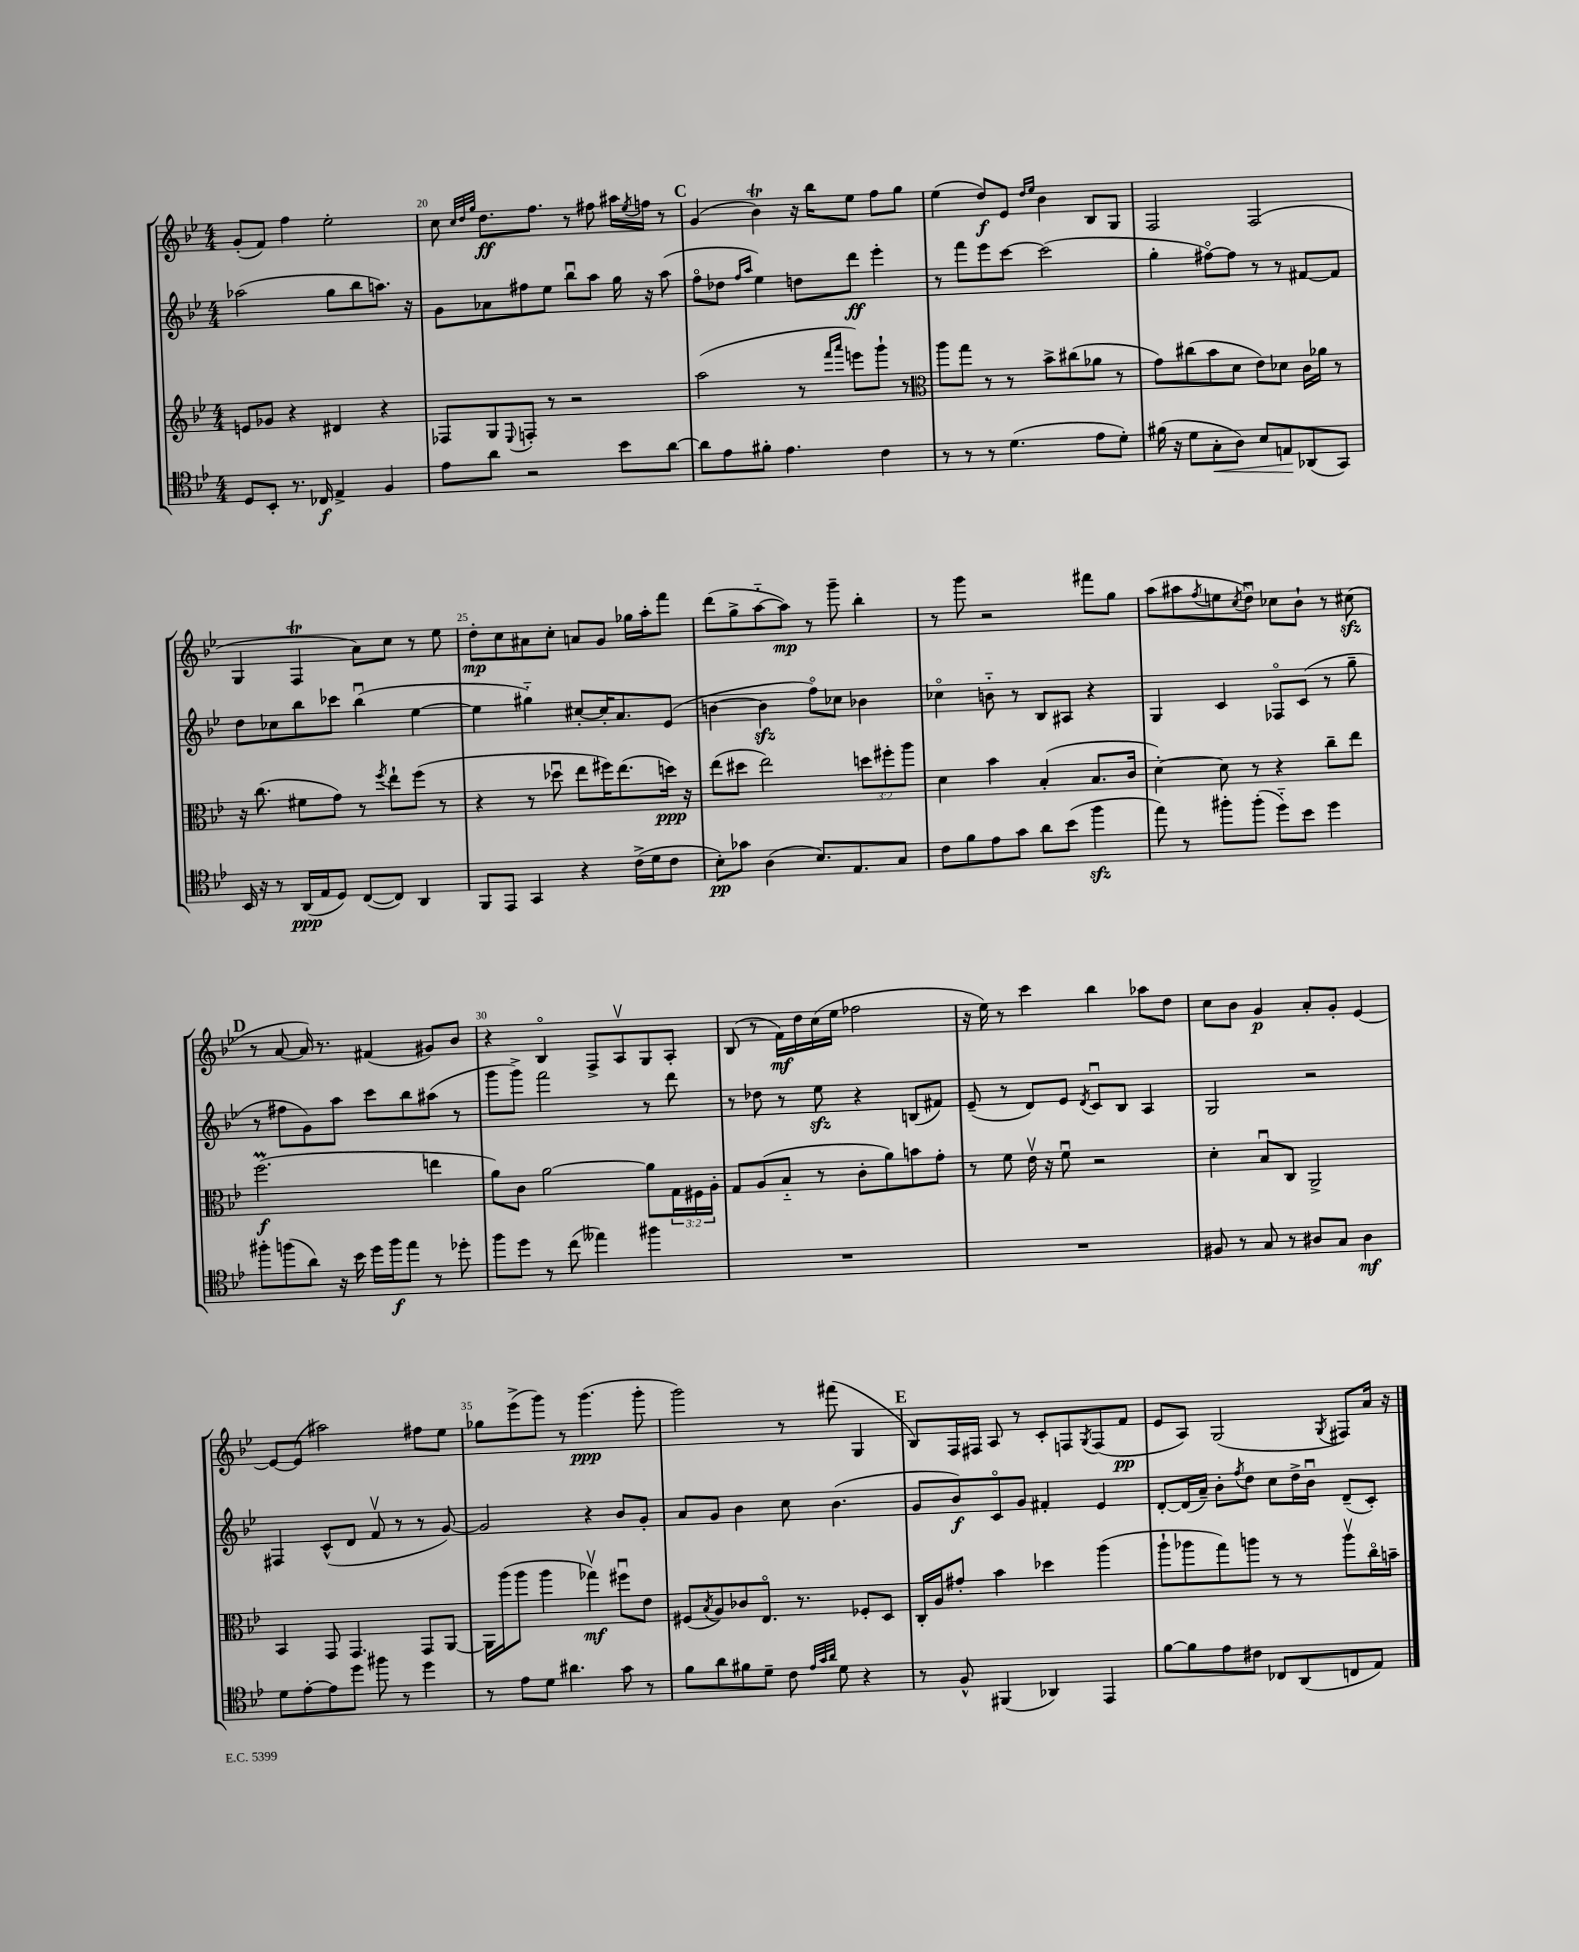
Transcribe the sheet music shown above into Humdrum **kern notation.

**kern	**kern	**kern	**kern
*staff4	*staff3	*staff2	*staff1
*clefC4	*clefG2	*clefG2	*clefG2
*k[b-e-]	*k[b-e-]	*k[b-e-]	*k[b-e-]
*M4/4	*M4/4	*M4/4	*M4/4
8D/L	8e/L	(2aa-\	(8g'/L
8BB-'/J	8g-/J	.	8f/J)
8.r	4r	.	4ff\
16C-/	.	.	.
4E-^/	4d#/	8gg\L	2ee-'\
.	.	8bb-\	.
4F/	4r	8.aa\J)	.
.	.	16r	.
=	=	=	=
8e-\L	8F-/L	8g\L	8cc\
.	.	.	32qqcc/LLL
.	.	.	32qqdd/
.	.	.	32qqgg/JJJ
8a\J	8G/	8a-\	8.dd\L
.	8qqE-/	.	.
2r	8F'/J	8ff#\	.
.	.	.	8.ff\J
.	8r	8ee-\J	.
.	2r	8bb-u\L	8r
.	.	8aa\J	8ff#\
8b-\L	.	16gg\	16aa#\LL
.	.	.	8qee-/
.	.	16r	16ff\JJ
[8a\J	.	(8aa\	8r
=	=	=	=
8a\]L	(2aa\	8ffo\L	(4g/
8e-\	.	8dd-\J	.
.	.	16qqff/LL	.
.	.	16qqaa/JJ	.
8f#'\J	.	4ee-\)	4b-\)
4.e-\	.	.	.
.	8r	8dd\L	16r
.	.	.	16bb-\LK
.	16qqfff/LL	.	.
.	16qqaaa/JJ	.	.
.	8eee\L)	8ddd\J	8ee-\J
4c\	8ggg`\J	4eee-'\	8ff\L
.	8r	.	8gg\J
=	=	=	=
*	*clefC3	*	*
8r	8aa\L	8r	(4ee-\
8r	8gg\J	8fff\L	.
8r	8r	8eee-\	8dd/L)
(4.d\	8r	[8ccc\J	8e-/J
.	.	.	16qqdd/LL
.	.	.	16qqee-/JJ
.	8b-^\L	(2ccc\]	4b-\
.	(8cc#\	.	.
8e-\L	8a-\J	.	8B-/L
8d'\J)	8r	.	8G/J
=	=	=	=
(16f#\	8g\L)	4gg'\	2F/
16r	.	.	.
8d\L	(8cc#\	.	.
8G'\	8b-\	[8ff#o\L)	.
8A\J)	8d\J	8ff#\]J	.
8B-/L	8e-\L)	8r	(2F/
8E/	8d-\J	8r	.
(8AA-/	16c\LL	[8f#/L	.
.	16a-\JJ	.	.
8GG/J)	8r	8f#/]J	.
=	=	=	=
16BB-/	16r	8dd\L	4G/
16r	(8.cc\	.	.
8r	.	8cc-\	.
(16AA/LL	8f#\L	8bb-\	4F/
16E-/J	.	.	.
8D/J)	8g\J)	8ccc-\J	.
([8C/L	8r	(4bb-u\	8a\L)
.	8qff/	.	.
8C/]J)	8ee-`\L	.	8cc\J
4AA/	(8ff\J	[4ee-\	8r
.	8r	.	8ee-\
=	=	=	=
8FF/L	4r	4ee-\]	8dd'\L
8EE-/J	.	.	8cc\
4GG/	8r	4gg#'~\)	8a#\
.	8dd-u\	.	8cc'\J
4r	8ee-\L	[8cc#'/L	8a/L
.	16ff#\K)	16cc#'/]K	8g/J
.	(8.ee-\	8.a/	.
(16c^\LL	.	.	16gg-\LL
16d\J	.	.	16aa'\J
8c\J	16dd\Jk)	(8e-/J	8fff\J
.	16r	.	.
=	=	=	=
8B-'\L)	(8ee-\L	[4b\	(8ddd\L
8g-\J	8dd#\J	.	8gg^\
(4A\	2ee-\)	4b\]	[8aa'~\
.	.	.	8aa\]J)
8.B-/L)	.	8ffo\L)	8r
.	.	8cc-\J	8ggg~\
8.E-/	.	.	.
.	12dd\L	4b-\	4bb-'\
.	12ff#'\	.	.
8G/J	.	.	.
.	12aa\J	.	.
=	=	=	=
8c\L	4d\	4cc-o\	8r
8f\	.	.	8ggg\
8e-\	4b-\	8b'~\	2r
8g\J	.	8r	.
8a\L	(4B-'/	8B-/L	.
(8b-\J	.	8A#/J	.
4ff\	8.B-/L	4r	8fff#\L
.	.	.	8gg\J
.	16c/Jk	.	.
=	=	=	=
8ee-\)	[4d'\)	4G/	(8aa\L
8r	.	.	8aa#\
.	.	.	8qff/
8ff#'\L	8d\]	4c/	8ee\
.	.	.	8qcc/
(8ff#'\J	8r	.	8ddu\J)
8dd'~\L)	4r	8F-o/L	8cc-\L
8b-\J	.	(8c/J	8b-`\J
4dd\	8cc~\L	8r	8r
.	8ee-\J	8gg~\	(8cc#\
=	=	=	=
8ff#'\L	(2.ff\	8r	8r
(8ff\	.	8ff#\L	[8a/
8a\J)	.	8g\)	16a/])
.	.	.	8.r
16r	.	8aa\J	.
16b-\	.	.	.
16dd\LL	.	8ccc\L	(4f#/
16ff\J	.	.	.
8ee-\J	.	8bb-\	.
8r	4ee\	(8aa#\J	8g#/L)
8dd-'\	.	8r	8b-/J
=	=	=	=
8ff\L	8a\L)	8ggg\L	4r
8dd\J	8c\J	8ggg^\J)	.
8r	[2a\	2fff\	4B-o/
(8cc\	.	.	.
4ee--\)	.	.	8F^/L
.	.	.	8Av/
4ff#\	8a\]L	8r	8G/
.	24G\L	8ddd\	8A'/J
.	24F#\	.	.
.	24A'\JJ	.	.
=	=	=	=
1r	8G/L	8r	(8B-/
.	(8A/	8dd-\	8r
.	8B-'~/J	8r	16f\LL)
.	.	.	16dd\
.	8r	8ee-\	(16cc\
.	.	.	16ee-\JJ
.	8c'\L	4r	2ff-\
.	8a\)	.	.
.	8b\	(8B/L	.
.	8g'\J	8f#/J)	.
=	=	=	=
1r	8r	(8e-~/	16r
.	.	.	16ee-\)
.	8f\	8r	8r
.	16e-v\	8d/L)	4ccc\
.	16r	.	.
.	8fu\	8e-/J	.
.	.	8qd/	.
.	2r	8cu/L	4bb-\
.	.	8B-/J	.
.	.	4A/	8aa-\L
.	.	.	8dd\J
=	=	=	=
8F#/	4d'\	2G/	8cc\L
8r	.	.	8b-\J
8G/	8B-u/L	.	4g/
8r	8C/J	.	.
8A#/L	2AA^/	2r	8a'/L
8G/J	.	.	8g'/J
4A#\	.	.	[4e-/
=	=	=	=
8d\L	4BB-/	4F#/	8e-/_L
[8e-'\	.	.	(8e-/]J
8e-\]	8GG/	(8c^^/L	2aa#\)
8dd\J	4.GG/	8d/J	.
8ff#\	.	8fv/	.
8r	.	8r	.
4dd\	8GG/L	8r	8ff#\L
.	[8AA/J	[8g/)	8ee-\J
=	=	=	=
8r	16AA\]LL	2g/]	8gg-\L
.	(16aa\J	.	.
8e-\L	8aa\J	.	(8eee-^\
8d\J	4aa\	.	8ggg\J)
4.a#\	.	.	8r
.	4gg-v\)	4r	(4.ggg\
8g\	8ff#u\L	8b-/L	.
8r	8e-\J	8g'/J	8ggg'\
=	=	=	=
8f\L	(8F#/L	8a/L	2ggg\)
.	8qB-/	.	.
8a\	8A/)	8g/J	.
8f#\	8c-/	4b-\	.
8d~\J	8.E-o/J	.	.
8c\	.	8cc\	8r
.	8.r	.	.
32qqe-/LLL	.	.	.
32qqg/	.	.	.
32qqa/JJJ	.	.	.
8d\	.	(4.b-\	(8fff#\
4r	8F-'/L	.	4G/
.	8D/J	.	.
=	=	=	=
8r	16C'/LL	8g/L	8B-/L)
.	16A/J	.	.
8F^^/	8g#'/J	8b-/)	16F/L
.	.	.	16F#/JJ
(4FF#/	4b-\	8co/	8A/
.	.	8g/J	8r
4AA-/)	4dd-\	4f#'/	8c'/L
.	.	.	8F/
.	.	.	8qG/
4EE-/	(4aa\	4e-/	(8F/
.	.	.	8f/J
=	=	=	=
[8f\L	8aa`\L	[8d'/L	8e-/L
8f\]	8aa-\	(16d/]L	8A/J)
.	.	16a~/JJ)	.
8e-\	8gg\)	8b-'\L	(2G/
.	.	8qff/	.
8c#\J	8aa\J	8dd\J	.
8C-/L	8r	8cc\L	.
(8AA/	8r	16dd^\L	.
.	.	16b-u\JJ	.
.	.	.	8qG/
8C/	8aav\L	(8d~/L	8F#/L)
8E-/J)	16cco\L	8c'/J)	16a/Jk
.	16b~\JJ	.	16r
==	==	==	==
*-	*-	*-	*-
